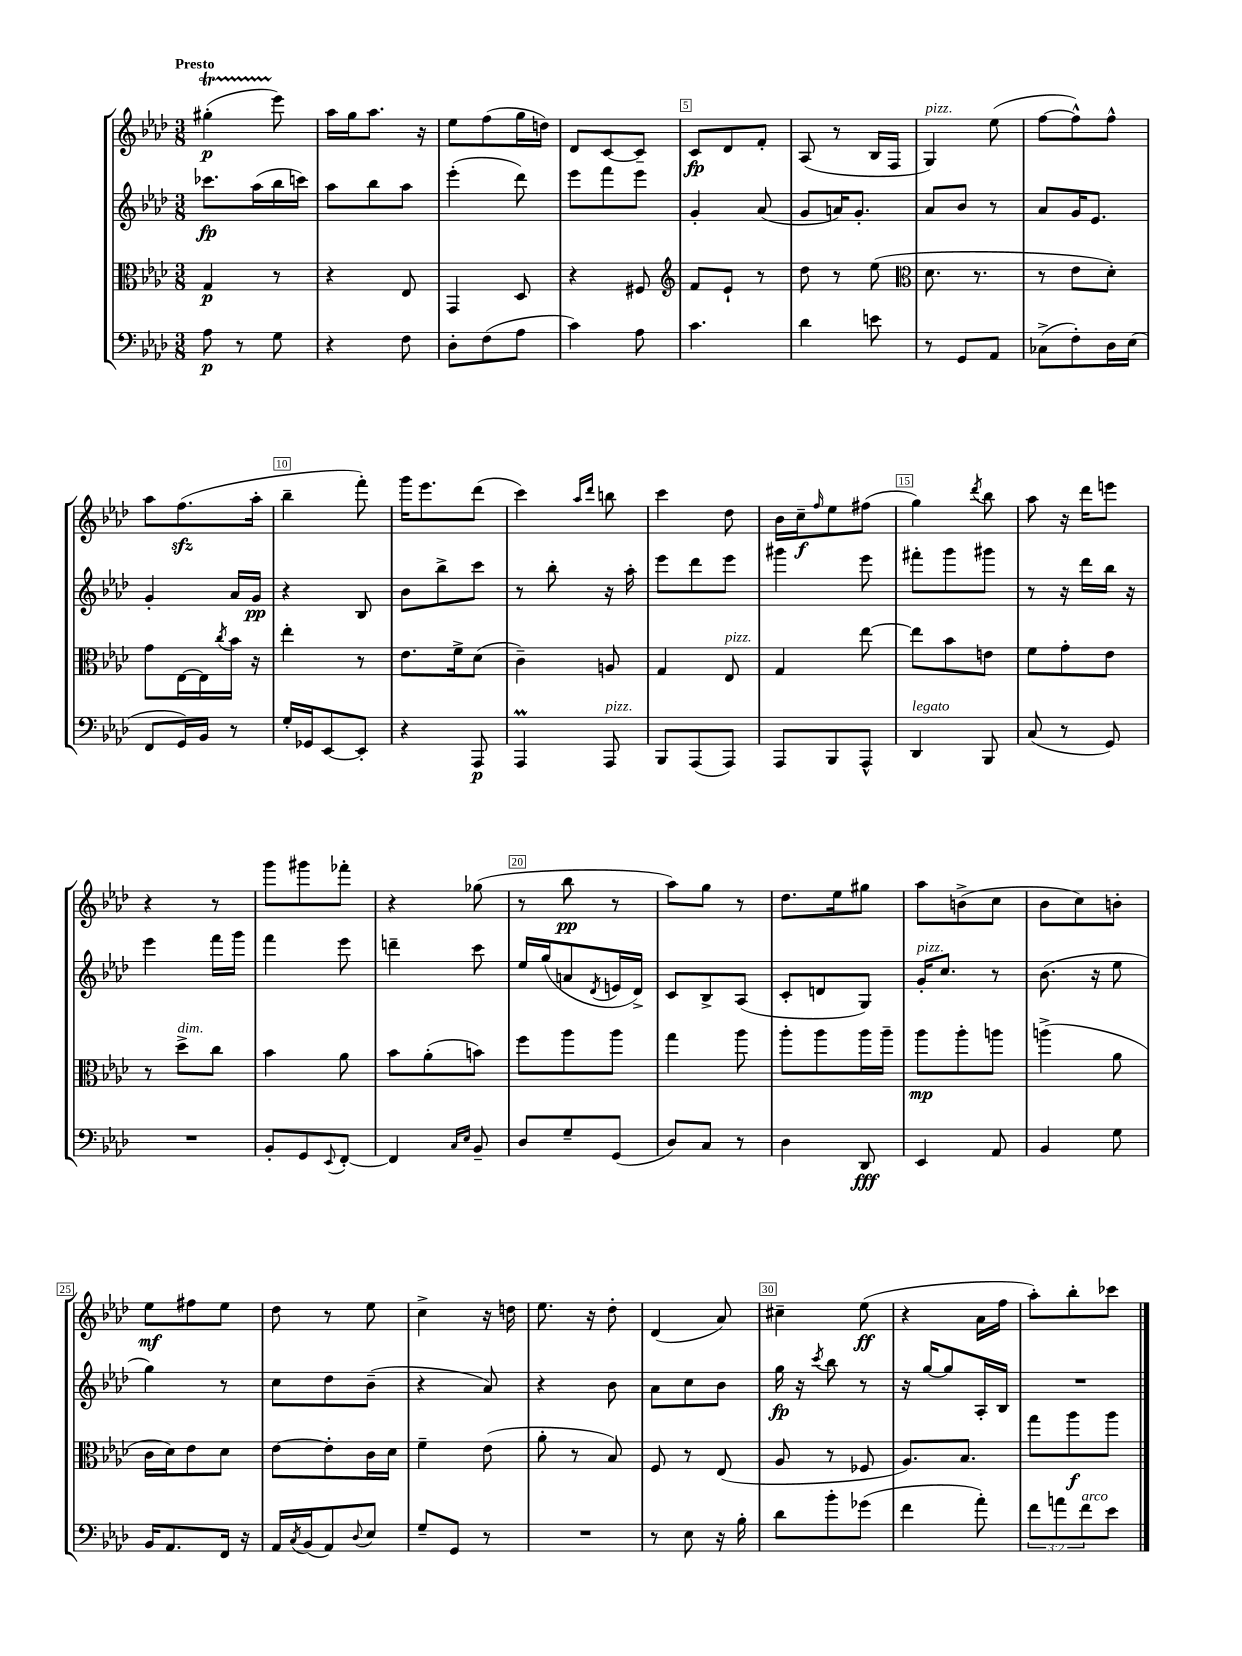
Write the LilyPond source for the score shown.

<<
\new StaffGroup <<
\new Staff = "s0" {
    \clef treble \key aes \major \numericTimeSignature \time 3/8 \tempo "Presto"
    gis''4-.\startTrillSpan\p( ees'''8\stopTrillSpan) |
    aes''16 g''16 aes''8. r16 |
    ees''8 f''8( g''16 d''16) |
    des'8 c'8~ c'8-- |
    c'8\fp des'8 f'8-. |
    aes8( r8 bes16 f16 |
    g4^\markup { \italic "pizz." }) ees''8( |
    f''8~ f''8-^) f''8-^ |
    aes''8 f''8.\sfz( aes''16-. |
    bes''4-- f'''8-.) |
    g'''16 ees'''8. des'''8( |
    c'''4) \grace { aes''16 des'''16 } b''8 |
    c'''4 des''8 |
    bes'16 c''16--\f \grace { f''16 } ees''8 fis''8( |
    g''4) \acciaccatura { des'''8 } bes''8 |
    aes''8 r16 des'''16 e'''8 |
    r4 r8 |
    g'''8 gis'''8 fes'''8-. |
    r4 ges''8( |
    r8 bes''8\pp r8 |
    aes''8) g''8 r8 |
    des''8. ees''16 gis''8 |
    aes''8 b'8->( c''8 |
    bes'8 c''8) b'8-. |
    ees''8\mf fis''8 ees''8 |
    des''8 r8 ees''8 |
    c''4-> r16 d''16 |
    ees''8. r16 des''8-. |
    des'4( aes'8) |
    cis''4-- ees''8\ff( |
    r4 aes'16 f''16 |
    aes''8-.) bes''8-. ces'''8 \bar "|." |
}
\new Staff = "s1" {
    \clef treble \key aes \major \numericTimeSignature \time 3/8
    ces'''8.\fp aes''16( bes''16 c'''16) |
    aes''8 bes''8 aes''8 |
    ees'''4-.( des'''8) |
    ees'''8 f'''8 ees'''8 |
    g'4-. aes'8( |
    g'8 a'16) g'8.-. |
    aes'8 bes'8 r8 |
    aes'8 g'16 ees'8. |
    g'4-. aes'16 g'16\pp |
    r4 bes8 |
    bes'8 bes''8-> c'''8 |
    r8 bes''8-. r16 aes''16-. |
    ees'''8 des'''8 ees'''8 |
    gis'''4 ees'''8 |
    fis'''8-. g'''8 gis'''8 |
    r8 r16 des'''16 bes''16 r16 |
    ees'''4 f'''16 g'''16 |
    f'''4 ees'''8 |
    d'''4-- c'''8 |
    ees''16 g''16( a'8 \acciaccatura { des'8 } e'16 des'16->) |
    c'8 bes8-> aes8( |
    c'8-. d'8 g8) |
    g'16-.^\markup { \italic "pizz." } c''8. r8 |
    bes'8.( r16 ees''8 |
    g''4) r8 |
    c''8 des''8 bes'8--( |
    r4 aes'8) |
    r4 bes'8 |
    aes'8 c''8 bes'8 |
    g''16\fp r16 \acciaccatura { c'''8 } bes''8 r8 |
    r16 g''16~ g''8 aes16-. bes16 |
    R4. \bar "|." |
}
\new Staff = "s2" {
    \clef alto \key aes \major \numericTimeSignature \time 3/8
    g4\p r8 |
    r4 ees8 |
    g,4 des8 |
    r4 fis8 |
    \clef treble f'8 ees'8-! r8 |
    des''8 r8 ees''8( |
    \clef alto des'8. r8. |
    r8 ees'8 des'8-.) |
    g'8 ees16~ ees16 \acciaccatura { c''8 } bes'16 r16 |
    ees''4-. r8 |
    ees'8. f'16-> des'8( |
    c'4--) a8 |
    g4 ees8^\markup { \italic "pizz." } |
    g4 ees''8~ |
    ees''8 bes'8 e'8 |
    f'8 g'8-. ees'8 |
    r8 des''8->^\markup { \italic "dim." } c''8 |
    bes'4 aes'8 |
    bes'8 aes'8-.( b'8) |
    f''8 aes''8 aes''8 |
    g''4 aes''8 |
    aes''8-. aes''8 aes''16 aes''16-- |
    aes''8\mp aes''8-. a''8 |
    a''4->( aes'8 |
    c'16 des'16) ees'8 des'8 |
    ees'8~ ees'8-. c'16 des'16 |
    f'4-- ees'8( |
    aes'8-. r8 bes8) |
    f8 r8 ees8( |
    aes8 r8 fes8 |
    aes8.) bes8. |
    g''8 aes''8\f aes''8 \bar "|." |
}
\new Staff = "s3" {
    \clef bass \key aes \major \numericTimeSignature \time 3/8 \override Staff.TupletNumber.text = #tuplet-number::calc-fraction-text
    aes8\p r8 g8 |
    r4 f8 |
    des8-. f8( aes8 |
    c'4) aes8 |
    c'4. |
    des'4 e'8 |
    r8 g,8 aes,8 |
    ces8->( f8-.) des16 ees16( |
    f,8 g,16) bes,16 r8 |
    g16-. ges,16 ees,8~ ees,8-. |
    r4 aes,,8\p |
    aes,,4\prall aes,,8^\markup { \italic "pizz." } |
    bes,,8 aes,,8( aes,,8) |
    aes,,8 bes,,8 aes,,8-^ |
    des,4^\markup { \italic "legato" } bes,,8 |
    c8( r8 g,8) |
    R4. |
    bes,8-. g,8 \appoggiatura { ees,8 } f,8~-. |
    f,4 \grace { c16 ees16 } bes,8-- |
    des8 g8-- g,8( |
    des8) c8 r8 |
    des4 des,8\fff |
    ees,4 aes,8 |
    bes,4 g8 |
    bes,16 aes,8. f,16 r16 |
    aes,16 \acciaccatura { c8 } bes,16( aes,8) \appoggiatura { des8 } ees8 |
    g8-- g,8 r8 |
    R4. |
    r8 ees8 r16 bes16-. |
    des'8 bes'8-. ges'8( |
    f'4 aes'8-.) |
    \tuplet 3/2 { f'8 a'8 f'8^\markup { \italic "arco" } } ees'8 \bar "|." |
}
>>
>>
\layout { \context { \Score \override BarNumber.break-visibility = ##(#f #t #t) barNumberVisibility = #(every-nth-bar-number-visible 5) \override BarNumber.stencil = #(make-stencil-boxer 0.1 0.3 ly:text-interface::print) } }
